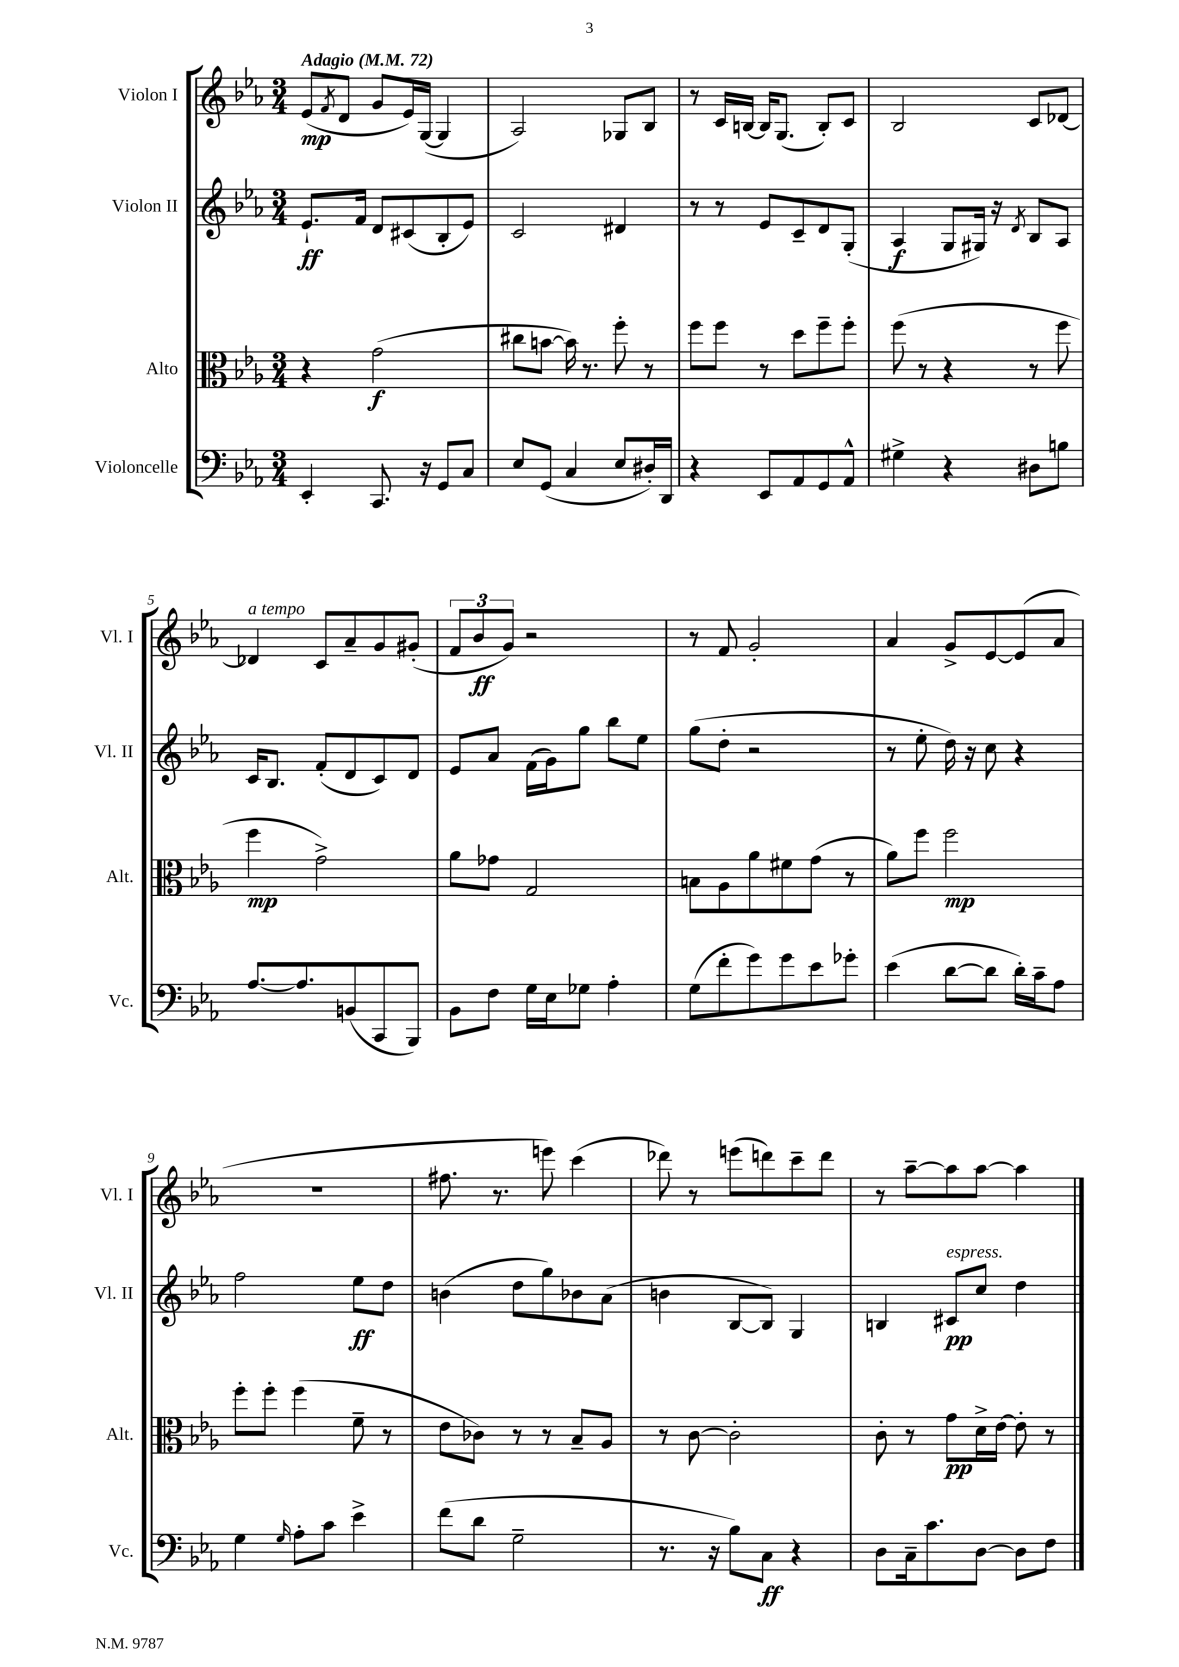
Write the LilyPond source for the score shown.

<<
\new StaffGroup <<
\new Staff = "s0" \with { instrumentName = "Violon I" shortInstrumentName = "Vl. I" } {
    \clef treble \key ees \major \numericTimeSignature \time 3/4 \tempo "Adagio" 4 = 72
    ees'8\mp( \acciaccatura { f'8 } d'8 g'8 ees'16) g16~( g4 |
    aes2) ges8 bes8 |
    r8 c'16 b16~ b16 g8.( b8-.) c'8 |
    bes2 c'8 des'8~ |
    des'4^\markup { \italic "a tempo" } c'8 aes'8-- g'8 gis'8-.( |
    \tuplet 3/2 { f'8 bes'8\ff g'8) } r2 |
    r8 f'8 g'2-. |
    aes'4 g'8-> ees'8~ ees'8( aes'8 |
    r2. |
    fis''8. r8. e'''8) c'''4( |
    des'''8) r8 e'''8( d'''8) c'''8-- d'''8 |
    r8 aes''8~-- aes''8 aes''8~ aes''4 \bar "|." |
}
\new Staff = "s1" \with { instrumentName = "Violon II" shortInstrumentName = "Vl. II" } {
    \clef treble \key ees \major \numericTimeSignature \time 3/4
    ees'8.-!\ff f'16 d'8 cis'8( bes8-. ees'8) |
    c'2 dis'4 |
    r8 r8 ees'8 c'8-- d'8 g8-.( |
    aes4\f g8 gis16) r16 \acciaccatura { d'8 } bes8 aes8 |
    c'16 bes8. f'8-.( d'8 c'8) d'8 |
    ees'8 aes'8 f'16( g'16) g''8 bes''8 ees''8 |
    g''8( d''8-. r2 |
    r8 ees''8-. d''16) r16 c''8 r4 |
    f''2 ees''8\ff d''8 |
    b'4( d''8 g''8) bes'8 aes'8( |
    b'4 bes8~ bes8) g4 |
    b4 cis'8\pp^\markup { \italic "espress." } c''8 d''4 \bar "|." |
}
\new Staff = "s2" \with { instrumentName = "Alto" shortInstrumentName = "Alt." } {
    \clef alto \key ees \major \numericTimeSignature \time 3/4
    r4 g'2\f( |
    cis''8 b'8~ b'16) r8. f''8-. r8 |
    f''8 f''8 r8 d''8 f''8-- f''8-. |
    f''8( r8 r4 r8 f''8 |
    f''4\mp g'2->) |
    aes'8 ges'8 g2 |
    b8 aes8 aes'8 fis'8 g'8( r8 |
    aes'8) f''8 f''2\mp |
    f''8-. f''8-. f''4( f'8-- r8 |
    ees'8 ces'8) r8 r8 bes8-- aes8 |
    r8 c'8~ c'2-. |
    c'8-. r8 g'8\pp d'16-> ees'16~ ees'8-. r8 \bar "|." |
}
\new Staff = "s3" \with { instrumentName = "Violoncelle" shortInstrumentName = "Vc." } {
    \clef bass \key ees \major \numericTimeSignature \time 3/4
    ees,4-. c,8. r16 g,8 c8 |
    ees8 g,8( c4 ees8 dis16-.) d,16 |
    r4 ees,8 aes,8 g,8 aes,8-^ |
    gis4-> r4 dis8 b8 |
    aes8.~ aes8. b,8( c,8 bes,,8) |
    bes,8 f8 g16 ees16 ges8 aes4-. |
    g8( f'8-. g'8) g'8 ees'8 ges'8-. |
    ees'4( d'8~ d'8 d'16-.) c'16-- aes8 |
    g4 \grace { g16 } aes8-. c'8 ees'4-> |
    f'8( d'8 g2-- |
    r8. r16 bes8) c8\ff r4 |
    d8 c16-- c'8. d8~ d8 f8 \bar "|." |
}
>>
>>
